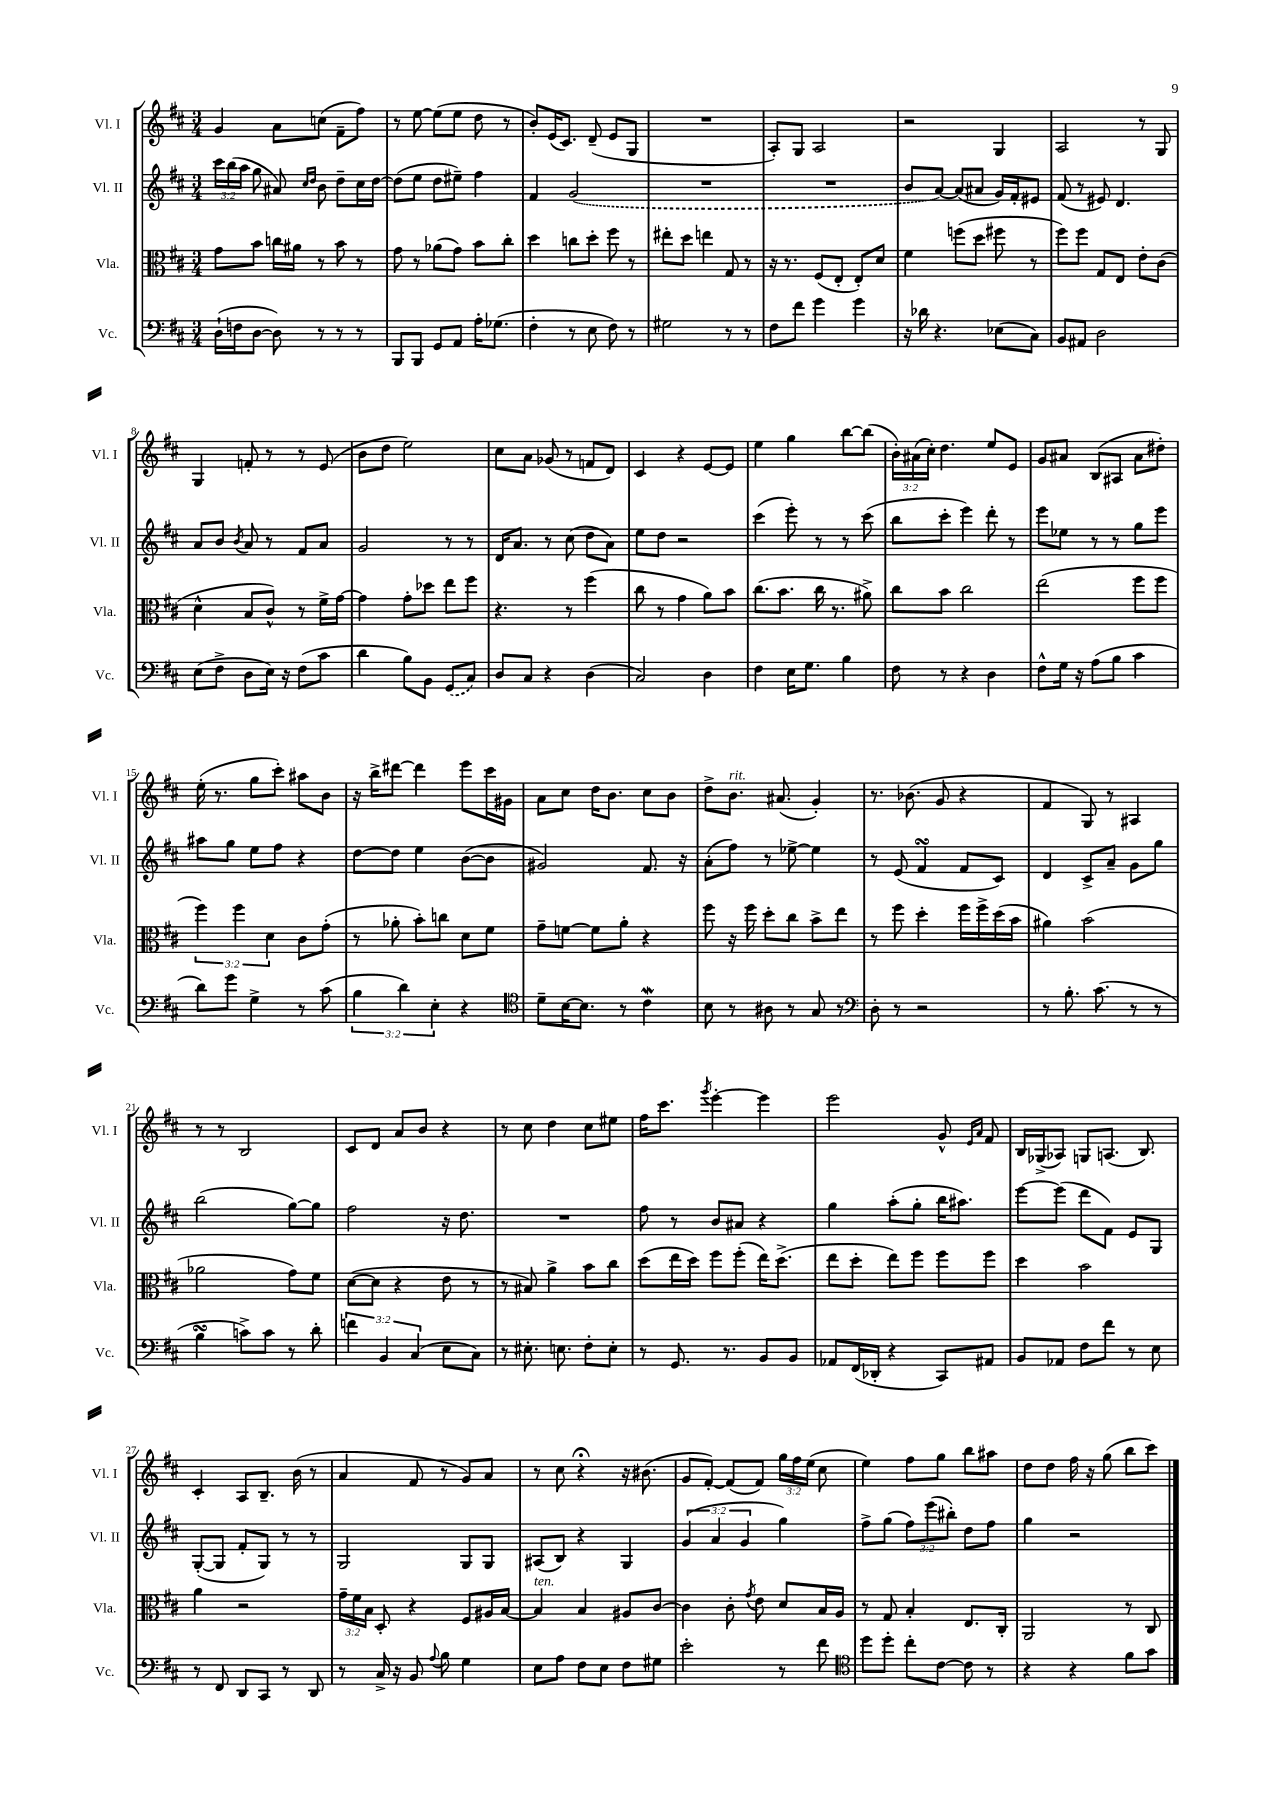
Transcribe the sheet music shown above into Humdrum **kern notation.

**kern	**kern	**kern	**kern
*part4	*part3	*part2	*part1
*staff4	*staff3	*staff2	*staff1
*I"Vc.	*I"Vla.	*I"Vl. II	*I"Vl. I
*I'Vc.	*I'Vla.	*I'Vl. II	*I'Vl. I
*clefF4	*clefC3	*clefG2	*clefG2
*k[f#c#]	*k[f#c#]	*k[f#c#]	*k[f#c#]
*M3/4	*M3/4	*M3/4	*M3/4
=1	=1	=1	=1
(16D`\LL	8g\L	24ccc#\LL	4g/
.	.	(24bb\	.
16Fn\J	.	.	.
.	.	24aa\JJ	.
[8D\J	8b\J	8gg\	.
8D\])	16ccn\LL	8a#X/)	8a\L
.	16a#X\JJ	.	.
.	.	16qqcc#/LL	.
.	.	16qqdd/JJ	.
8r	8r	8b\	(8ccn\J
8r	8b\	8dd~\L	8f#~\L
8r	8r	16cc#\L	8ff#\J)
.	.	[16dd\JJ	.
=2	=2	=2	=2
8BBB/L	8g\	(8dd\L]	8r
8BBB/J	8r	8ee\J	[8ee\
8GG/L	(8a-X\L	8dd\L	(8ee\L]
8AA/J	8g\J)	8ee#X~\J)	8ee\J
16A'\KL	8b\L	4ff#\	8dd\
(8.G-X\J	.	.	.
.	8cc#'\J	.	8r
=3	=3	=3	=3
4F#'\	4dd\	4f#/	8b'/L)
.	.	.	(16e/K
.	.	.	8.c#/J)
8r	8ccn\L	(2g/	.
8E\	8dd'\J	.	(8d~/
8F#\)	8ff#\	.	8e/L
8r	8r	.	8G/J
=4	=4	=4	=4
2G#X\	8ee#X'\L	2.r	2.r
.	8dd\J	.	.
.	4een\	.	.
8r	8G/	.	.
8r	8r	.	.
=5	=5	=5	=5
8F#\L	16r	2.r	8A'/L)
.	8.r	.	.
8f#\J	.	.	8G/J
4g\	(8F#/L	.	2A/
.	8E'/J	.	.
4g\	8E'/L)	.	.
.	8d/J	.	.
=6	=6	=6	=6
16r	4f#\	8b/L	2r
16d-X\	.	.	.
4.r	.	[8a/J)	.
.	(8ffn\L	(8a/L]	.
.	8dd\J	8a#X/J	.
(8E-X\L	8ff#X\	16g/LL)	4G/
.	.	16f#'/J	.
8C#\J)	8r	8e#X/J	.
=7	=7	=7	=7
8BB/L	8ff#\L)	(8f#/	2A/
8AA#X/J	8ff#\J	8r	.
2D\	8G/L	8e#X/)	.
.	8E/J	4.d/	.
.	8e'\L	.	8r
.	(8c#\J	.	8G/
!!LO:LB:g=z
=8	=8	=8	=8
(8E\L	4d^^\	8a/L	4G/
8F#^\J	.	8b/J	.
.	.	8qb/	.
8D\L	8B/L	8a/	8fn'/
16E\Jk)	8c#^^/J)	8r	8r
16r	.	.	.
(8F#\L	8r	8f#/L	8r
8c#\J	16f#^\LL	8a/J	(8e/
.	[16g\JJ	.	.
=9	=9	=9	=9
4d\	4g\]	2g/	8b\L
.	.	.	8dd\J
8B\L)	8g'\L	.	2ee\)
8BB\J	8dd-X\J	.	.
(8GG/L	8ee\L	8r	.
8C#/J)	8ff#\J	8r	.
=10	=10	=10	=10
8D/L	4.r	16d/KL	8cc#\L
.	.	8.a/J	.
8C#/J	.	.	8a\J
4r	.	8r	(8g-X/
.	8r	(8cc#\	8r
(4D\	(4ff#\	8dd\L	8fn/L
.	.	8a\J)	8d/J)
=11	=11	=11	=11
2C#/)	8cc#\	8ee\L	4c#/
.	8r	8dd\J	.
.	4g\	2r	4r
4D\	8a\L)	.	[8e/L
.	8b\J	.	8e/J]
=12	=12	=12	=12
4F#\	(8.cc#\L	(4ccc#\	4ee\
.	8.b\J	.	.
16E\KL	.	8eee'\)	4gg\
8.G\J	.	.	.
.	16cc#\	8r	.
.	8.r	.	.
4B\	.	8r	[8bb\L
.	8a#X^\)	(8ccc#\	(8bb\J]
=13	=13	=13	=13
8F#\	8cc#\L	8bb\L	24b'\LL)
.	.	.	(24a#X\
.	.	.	24cc#'\JJ)
8r	8b\J	8ccc#'\J	4.dd\
4r	2cc#\	4eee\)	.
4D\	.	8ddd'\	8ee/L
.	.	8r	8e/J
=14	=14	=14	=14
8F#^^\L	(2ee\	8eee\L	8g/L
16G\Jk	.	8ee-X\J	8a#X/J
16r	.	.	.
(8A\L	.	8r	(8B/L
8B\J	.	8r	8A#X/J
4c#\	8ff#\L	8gg\L	8a#\L
.	8ff#\J	8eee\J	8dd#X'\J)
!!LO:LB:g=z
=15	=15	=15	=15
8d\L)	6ff#\)	8aa#X\L	(16ee'\
.	.	.	8.r
8g\J	.	8gg\J	.
.	6ff#\	.	.
4G^\	.	8ee\L	8gg\L
.	6d\	.	.
.	.	8ff#\J	8ccc#'\J)
8r	8c#\L	4r	8aa#X\L
(8c#\	(8g'\J	.	8b\J
=16	=16	=16	=16
6B\	8r	[8dd\L	16r
.	.	.	16bb^\KL
.	8a-X'\	8dd\J]	[8ddd#X\J
6d\)	.	.	.
.	8b'\L)	4ee\	4ddd#\]
6E'\	.	.	.
.	8ccn\J	.	.
4r	8d\L	([8b\L	8eee\L
.	8f#\J	8b\J]	16ccc#\L
.	.	.	16g#X\JJ
=17	=17	=17	=17
*clefC4	*	*	*
8d~\L	8g~\L	2g#X/)	8a\L
[16B\K	[8fn\J	.	8cc#\J
8.B\J]	.	.	.
.	8f\L]	.	16dd\KL
.	.	.	8.b\J
8r	8a'\J	.	.
4c#W\	4r	8.f#/	8cc#\L
.	.	.	8b\J
.	.	16r	.
=18	=18	=18	=18
8B\	8ff#\	(8a'\L	8dd^\L
!	!	!	!LO:TX:a:i:t=rit.
8r	16r	8ff#\J)	8.b\J
.	16ff#\	.	.
8A#X\	8dd'\L	8r	.
.	.	.	(8.a#X/
8r	8cc#\J	[8ee-X^\	.
8G/	8b^\L	4ee-\]	4g'/)
8r	8ee\J	.	.
=19	=19	=19	=19
*clefF4	*	*	*
8D'\	8r	8r	8.r
8r	8ff#\	(8e/	.
.	.	.	(8.b-X\
2r	4dd'\	4f#sSsS/	.
.	.	.	8g/
.	16ff#\LL	8f#/L	4r
.	16ff#^\	.	.
.	(16dd\	8c#/J)	.
.	16b\JJ	.	.
=20	=20	=20	=20
8r	4a#X\)	4d/	4f#/
8.B'\	.	.	.
.	(2b\	8c#^/L	8G/)
(8.c#\	.	.	.
.	.	8a~/J	8r
8r	.	8g\L	4A#X/
8r	.	8gg\J	.
!!LO:LB:g=z
=21	=21	=21	=21
4BsSSS\	2a-X\	(2bb\	8r
.	.	.	8r
8cn^\L)	.	.	2B/
8c\J	.	.	.
8r	8g\L)	[8gg\L)	.
8d'\	8f#\J	8gg\J]	.
=22	=22	=22	=22
6fn\	([8d\L	2ff#\	8c#/L
.	8d\J]	.	8d/J
6BB/	.	.	.
.	4r	.	8a/L
(6C#/	.	.	.
.	.	.	8b/J
8E\L	8e\	16r	4r
.	.	8.dd\	.
8C#\J)	8r	.	.
=23	=23	=23	=23
8r	8r	2.r	8r
8.E#X'\	8B#X/)	.	8cc#\
.	4a^\	.	4dd\
8.En\	.	.	.
8F#'\L	8b\L	.	8cc#\L
8E'\J	8cc#\J	.	8ee#X\J
=24	=24	=24	=24
8r	(8dd\L	8ff#\	16ff#\KL
.	.	.	8.ccc#\J
8.GG/	16ee\L	8r	.
.	16dd\JJ)	.	.
.	.	.	8qggg/
.	8ff#\L	8b/L	[4eee'\
8.r	.	.	.
.	(8ff#'\J	8a#X/J	.
8BB/L	16ee\KL)	4r	4eee\]
.	(8.dd^\J	.	.
8BB/J	.	.	.
=25	=25	=25	=25
8AA-X/L	8ee\L	4gg\	2eee\
(16FF#/L	8dd'\J	.	.
16DD-X'/JJ	.	.	.
4r	8ee\L)	(8aa'\L	.
.	8ff#\J	8gg'\J	.
8CC#/L)	8ff#\L	16bb\KL	8g^^/
.	.	8.aa#X\J)	.
.	.	.	16qqe/LL
.	.	.	16qqa/JJ
8AA#X/J	8ff#\J	.	8f#/
=26	=26	=26	=26
8BB/L	4dd\	[8eee\L	16B/LL
.	.	.	(16G-X^/J
8AA-X/J	.	(8eee\J]	8A-X/J)
8F#\L	2b\	8ddd\L	8Gn/L
8f#\J	.	8f#\J)	(8.An/J
8r	.	8e/L	.
.	.	.	8.B/)
8E\	.	8G/J	.
!!LO:LB:g=z
=27	=27	=27	=27
8r	4a\	([8G'/L	4c#'/
8FF#/	.	8G/J]	.
8DD/L	2r	8f#'/L	8A/L
8CC#/J	.	8G/J)	8.B~/J
8r	.	8r	.
.	.	.	(16b\
8DD/	.	8r	8r
=28	=28	=28	=28
8r	24g~\LL	2G/	4a/
.	24f#\	.	.
.	24B\JJ	.	.
16C#^/	8D'/	.	.
16r	.	.	.
8BB/	4r	.	8f#/
8qqA/	.	.	.
8B\	.	.	8r
4G\	8F#/L	8G/L	8g/L)
.	16A#X/L	8G/J	8a/J
.	[16B/JJ	.	.
=29	=29	=29	=29
!	!LO:TX:a:i:t=ten.	!	!
8E\L	4B/]	(8A#X/L	8r
8A\J	.	8B/J)	8cc#\
8F#\L	4B/	4r	4r;<
8E\J	.	.	.
8F#\L	8A#X/L	4G/	16r
.	.	.	(8.b#X\
8G#X\J	[8c#/J	.	.
=30	=30	=30	=30
2e'\	4c#\]	(6g/	8g/L
.	.	.	[8f#'/J)
.	.	6a/	.
.	8c#'\	.	(8f#/L]
.	.	6g/	.
.	8qg/	.	.
.	8e\	.	8f#/J)
8r	8d/L	4gg\)	24gg\LL
.	.	.	24ff#\
.	.	.	(24ee\JJ
8f#\	16B/L	.	8cc#\
.	16A/JJ	.	.
=31	=31	=31	=31
*clefC4	*	*	*
8dd\L	8r	8ff#^\L	4ee\)
8dd'\J	8G/	(8gg\J	.
8cc#'\L	4B'/	12ff#\L)	8ff#\L
.	.	(12eee\	.
[8c#\J	.	.	8gg\J
.	.	12bb#X'\J)	.
8c#\]	8.E/L	8dd\L	8bb\L
8r	.	8ff#\J	8aa#X\J
.	16C#'/Jk	.	.
=32	=32	=32	=32
4r	2AA/	4gg\	8dd\L
.	.	.	8dd\J
4r	.	2r	16ff#\
.	.	.	16r
.	.	.	(8gg\
8f#\L	8r	.	8bb\L
8g\J	8C#/	.	8ccc#\J)
==	==	==	==
*-	*-	*-	*-
